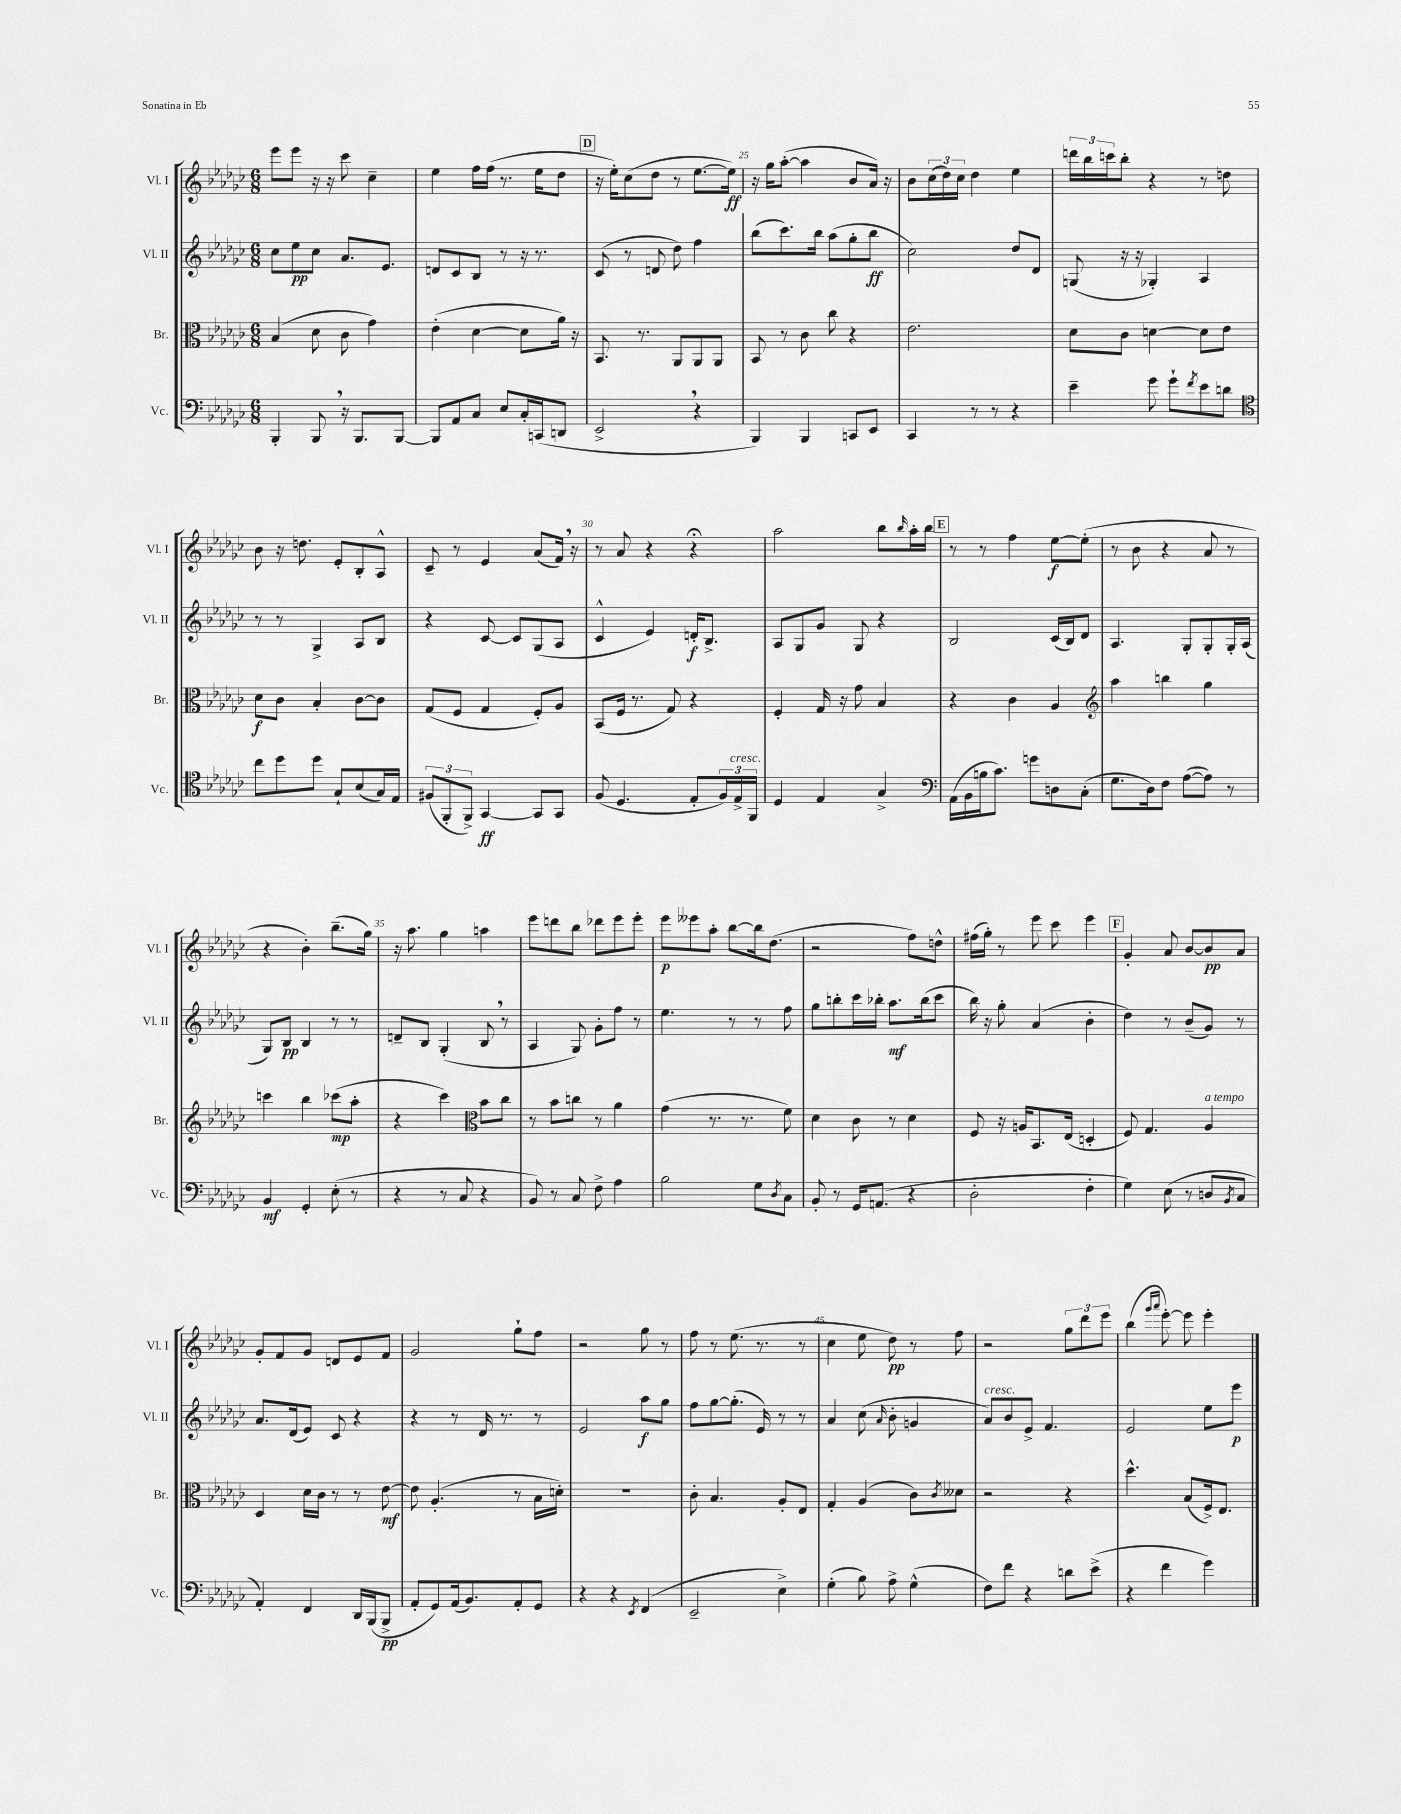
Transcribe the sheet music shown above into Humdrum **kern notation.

**kern	**kern	**kern	**kern
*staff4	*staff3	*staff2	*staff1
*clefF4	*clefC3	*clefG2	*clefG2
*k[b-e-a-d-g-c-]	*k[b-e-a-d-g-c-]	*k[b-e-a-d-g-c-]	*k[b-e-a-d-g-c-]
*M6/8	*M6/8	*M6/8	*M6/8
4BBB-'	(4B-	8cc-	8eee-
.	.	8ee-	8eee-
8BBB-	8d-	8cc-	16r
.	.	.	16r
16r	8c-	8.a-	8ccc-
8.BBB-	.	.	.
.	4g-)	.	4cc-~
.	.	8.e-	.
[8BBB-	.	.	.
=	=	=	=
8BBB-]	(4e-'	8d	4ee-
8AA-	.	8c-	.
8C-	[4d-	8B-	16ff
.	.	.	(16ff
8E-	.	8r	8.r
16C-'	8d-]	16r	.
(16CC	.	8.r	16ee-
8DD	16a-)	.	8dd-
.	16r	.	.
=	=	=	=
2EE-^	8.BB-	(8c-	16r
.	.	.	16ee-')
.	.	8r	(8cc-
.	8.r	.	.
.	.	8d	8dd-
.	8AA-	8dd-)	8r
4r	8AA-	4ff	[8.ee-
.	8AA-	.	.
.	.	.	16ee-])
=	=	=	=
4BBB-)	8BB-	(8bb-	16r
.	.	.	16gg-
.	8r	8.ccc-)	([8aa-'
4BBB-	8c-	.	4aa-]
.	.	16bb-	.
.	8cc-	(8aa-	.
8CC	4r	8gg-'	8b-
8EE-	.	8bb-	16a-)
.	.	.	16r
=	=	=	=
4CC-	2.e-	2cc-)	8b-
.	.	.	(24cc-
.	.	.	24dd-)
.	.	.	24cc-
8r	.	.	4dd-
8r	.	.	.
4r	.	8dd-	4ee-
.	.	8d-	.
=	=	=	=
4e-~	8d-	(8G	24ddd
.	.	.	24bb-
.	.	.	24ccc
.	8c-	16r	8bb-'
.	.	16r	.
8g-	[4d	4G-')	4r
8g-`	.	.	.
8qf	.	.	.
8e-	8d]	4A-	8r
8d	8e-	.	8dd
=	=	=	=
*clefC4	*	*	*
8cc-	8d-	8r	8b-
8dd-	8c-	8r	16r
.	.	.	8.dd
8dd-	4B-'	4G-^	.
8G-`	.	.	8e-'
(8B-	[8c-	8A-	8B-'
16G-)	8c-]	8B-	8A-^^
16E-	.	.	.
=	=	=	=
(12F#	(8G-	4r	8c-~
12FF'	.	.	.
.	8F	.	8r
12FF^)	.	.	.
[4GG-	4G-	[8c-	4e-
.	.	8c-]	.
8GG-]	8F')	(8G-	(8a-
8GG-	8A-	8A-	16f)
.	.	.	16r
=	=	=	=
(8F	(8BB-	4c-^^	8r
4.D-	16F	.	8a-
.	8.r	.	.
.	.	4e-)	4r
.	8G-)	.	.
8E-'	4r	16d'	4r;
.	.	8.B-^	.
24F)	.	.	.
24E-^	.	.	.
24FF	.	.	.
=	=	=	=
4D-	4F'	8A-	2aa-
.	.	8G-	.
4E-	16G-	8g-	.
.	16r	.	.
.	8g-	8G-	.
4G-^	4B-	4r	8bb-
.	.	.	16qqbb-
.	.	.	16aa-'
.	.	.	16bb-
=	=	=	=
*clefF4	*	*	*
(16AA-	4r	2B-	8r
16BB-	.	.	.
16B	.	.	8r
8.c-)	.	.	.
.	4c-	.	4ff
8g	.	.	.
8D	4A-	(16c-	[8ee-
.	.	16B-)	.
(8C-'	.	8d-	(8ee-']
=	=	=	=
*	*clefG2	*	*
8.G-	4aa-	4.A-	8r
.	.	.	8b-
16D-)	.	.	.
8F	4bb	.	4r
([8A-	.	8G-'	.
8A-])	4gg-	8G-'	8a-
8r	.	16G-'	8r
.	.	(16A-	.
=	=	=	=
4BB-	4ccc	8G-)	4r
.	.	8B-	.
4GG-'	4bb-	4B-	4b-')
(8E-'	(8ccc-	8r	(8.bb-~
8r	8aa-'	8r	.
.	.	.	16gg-)
=	=	=	=
4r	4r	8d~	16r
.	.	.	8.aa-
.	.	8B-	.
8r	4ccc-)	(4G-'	4gg-
8C-	.	.	.
*	*clefC3	*	*
4r	8b-	8B-	4aa
.	8cc-	8r	.
=	=	=	=
8BB-)	8r	4A-	8eee-
8r	8b-	.	8ddd
8C-	8cc	8G-)	8bb-
8F^	8r	8g-'	8ddd-
4A-	4a-	8ff	8eee-
.	.	8r	8eee-'
=	=	=	=
2B-	(4g-	4.ee-	8eee-
.	.	.	8eee--
.	8.r	.	8aa-'
.	.	8r	[8bb-
.	8.r	.	.
8G-	.	8r	16bb-]
.	.	.	(8.dd-
8qD-	.	.	.
8C-	8f)	8ff	.
=	=	=	=
8BB-'	4d-	8gg-	2r
8r	.	8bb'	.
16GG-	8c-	16ccc-	.
(8.AA	.	16bb-'	.
.	8r	8.aa-	.
4r	4d-	.	8ff)
.	.	(16bb-	.
.	.	8ccc-	8dd^^
=	=	=	=
2D-'	8F	16bb-)	(16ff#
.	.	16r	16gg-')
.	16r	8gg-'	8r
.	16A	.	.
.	8.BB-	(4a-	8eee-
.	.	.	8ccc-
.	(16E-	.	.
4F'	4D'	4b-'	4eee-
=	=	=	=
4G-)	8F)	4dd-)	4g-'
.	4.G-	.	.
(8E-	.	8r	8a-
8r	.	(8b-~	[8b-
8D	4A-	8g-)	8b-]
8qBB-	.	.	.
8C-	.	8r	8a-
=	=	=	=
4AA-')	4D-	8.a-	8g-'
.	.	.	8f
.	.	(16d-	.
4FF	16d-	8e-)	8g-
.	16c-	.	.
.	8r	8c-	8d
16DD-	8r	4r	8e-
(16BBB-	.	.	.
8BBB-^	[8e-	.	8f
=	=	=	=
8AA-'	8e-]	4r	2g-
8GG-)	(4.A-'	.	.
(16AA-	.	8r	.
8.BB-)	.	.	.
.	.	16d-	.
.	.	8.r	.
8AA-'	8r	.	8gg-`
8GG-	16B-	8r	8ff
.	16d')	.	.
=	=	=	=
4r	2.r	2e-	2r
4r	.	.	.
8qEE-	.	.	.
(4FF	.	8aa-	8gg-
.	.	8gg-	8r
=	=	=	=
2EE-~	8c-'	8ff	8ff
.	4.B-	[8gg-	8r
.	.	(8.gg-']	(8.ee-
.	.	16e-)	8.r
4E-^)	8A-'	8r	.
.	8E-	8r	8r
=	=	=	=
(4G-'	4G-'	4a-	4cc-
8B-)	(4A-	(8cc-	8ee-
.	.	16qqa-	.
8A-^	.	8b-'	8dd-)
(4G-^^	8c-)	4g	8r
.	8qc-	.	.
.	8d--	.	8ff
=	=	=	=
8F)	2r	8a-)	2r
8f	.	8b-	.
4r	.	8e-^	.
.	.	4.f	.
8d	4r	.	12gg-
.	.	.	12ddd-
(8e-^	.	.	.
.	.	.	12eee-
=	=	=	=
4r	4.dd-^^	2e-	(4bb-
.	.	.	16qqggg-
.	.	.	16qqaaa-
4f	.	.	[8eee-')
.	(8B-	.	8eee-]
4g-)	16F^)	8ee-	4eee-'
.	8.E-	.	.
.	.	8eee-	.
==	==	==	==
*-	*-	*-	*-
